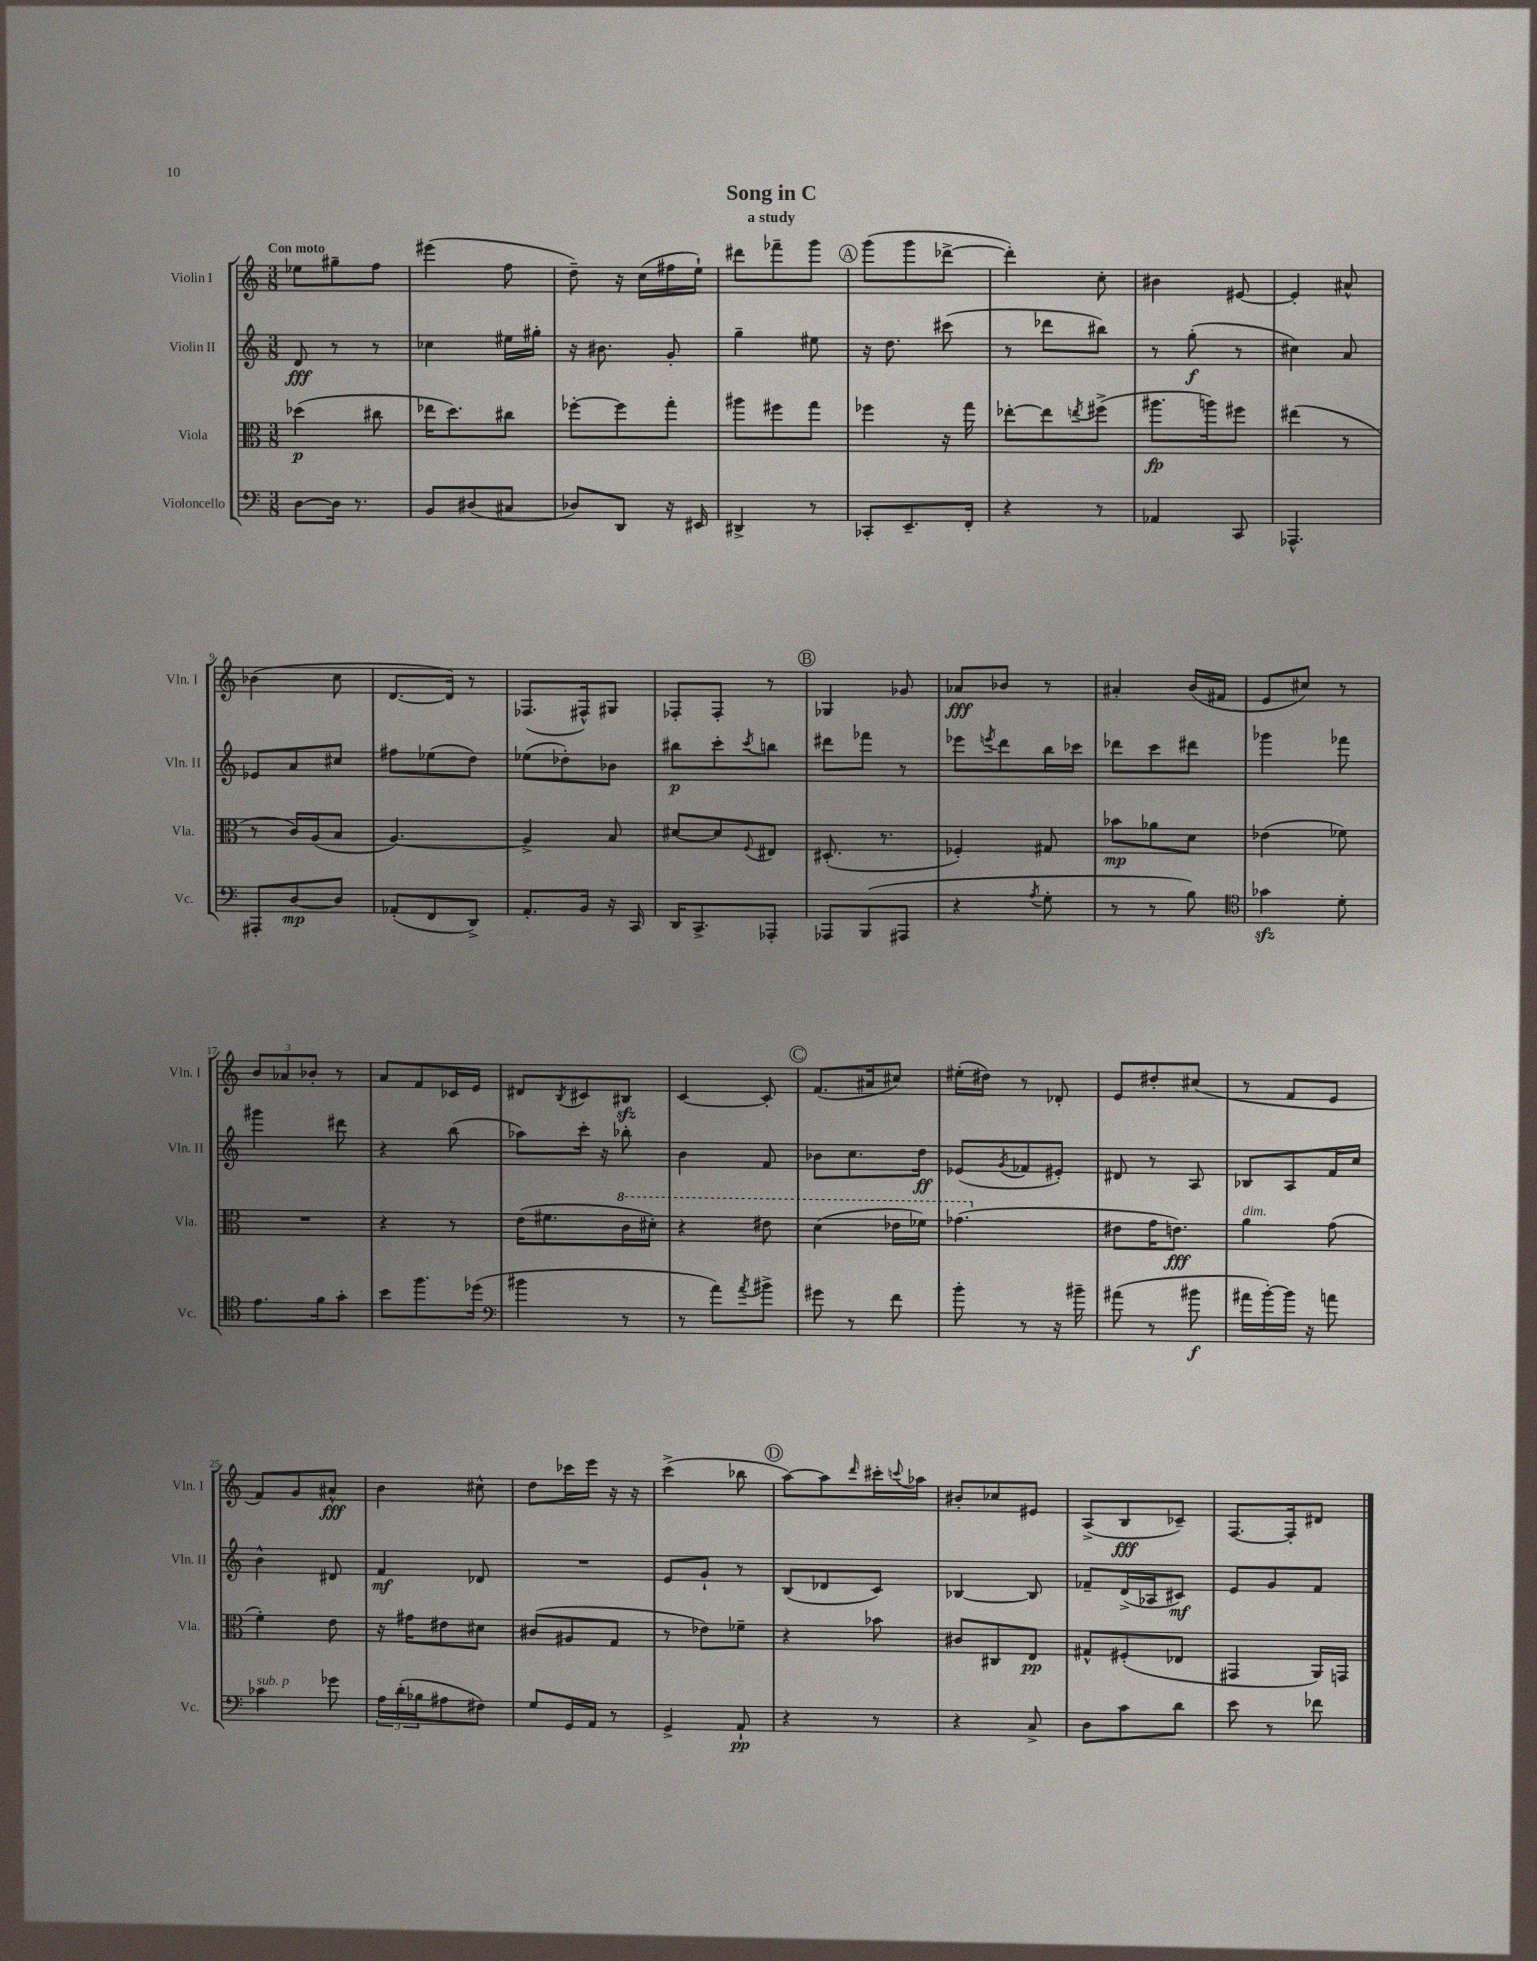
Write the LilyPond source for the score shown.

\header { title = "Song in C" subtitle = "a study" }
<<
\new StaffGroup <<
\new Staff = "s0" \with { instrumentName = "Violin I" shortInstrumentName = "Vln. I" } {
    \clef treble \key c \major \numericTimeSignature \time 3/8 \tempo "Con moto"
    ees''8 gis''8-- f''8 |
    eis'''4( f''8 |
    d''8--) r16 c''16( fis''16 e''16-!) |
    dis'''8 fes'''8-- g'''8 |
    \mark \markup { \circle "A" } g'''8( g'''8 des'''8~-> |
    des'''4-.) c''8-. |
    bis'4 eis'8~ |
    eis'4-. ais'8-^ |
    bes'4( c''8 |
    d'8.~ d'16) r8 |
    fes8.( fis16-^) gis8 |
    fes8-. fes8-. r8 |
    \mark \markup { \circle "B" } ges4 ges'8 |
    aes'8\fff bes'8 r8 |
    ais'4-. b'16( fis'16 |
    e'8 cis''8) r8 |
    \tuplet 3/2 { b'8 aes'8 bes'8-. } r8 |
    a'8 f'8 ces'16 e'16 |
    dis'8 \acciaccatura { b8 } cis'8 bis8\sfz |
    c'4~ c'8-. |
    \mark \markup { \circle "C" } f'8.( ais'16 cis''8) |
    eis''16-.( dis''16) r8 des'8-. |
    e'8 dis''8-. cis''8( |
    r8 f'8 e'8 |
    f'8) g'8 ais'8-^\fff |
    b'4 cis''8-^ |
    d''8 ces'''16 e'''16 r16 r16 |
    c'''4->( bes''8 |
    \mark \markup { \circle "D" } a''8~) a''8 \grace { d'''16 } cis'''16-. \appoggiatura { c'''8 } aes''16 |
    bis'8-. ces''8 eis'8 |
    a8->( b8\fff ces'8--) |
    f8.~ f16-. dis'8 \bar "|." |
}
\new Staff = "s1" \with { instrumentName = "Violin II" shortInstrumentName = "Vln. II" } {
    \clef treble \key c \major \numericTimeSignature \time 3/8
    d'8\fff r8 r8 |
    ces''4 eis''16 gis''16-. |
    r16 bis'8. g'8-. |
    g''4-- eis''8 |
    \mark \markup { \circle "A" } r16 d''8. cis'''8( |
    r8 des'''8 bis''8) |
    r8 g''8-.\f( r8 |
    cis''4) a'8 |
    ees'8 a'8 cis''8 |
    fis''8 ees''8( d''8) |
    ees''8( des''8-.) bes'8 |
    bis''8\p c'''8-. \acciaccatura { c'''8 } b''8 |
    \mark \markup { \circle "B" } dis'''8 fes'''8 r8 |
    ees'''8 \acciaccatura { e'''8 } d'''8 b''16 ces'''16 |
    des'''8 c'''8 dis'''8 |
    ges'''4 fes'''8 |
    gis'''4 dis'''8 |
    r4 b''8( |
    aes''8) c'''16-. r16 bes''8-. |
    b'4 f'8 |
    \mark \markup { \circle "C" } bes'8 c''8. d''16\ff |
    ees'8( \acciaccatura { g'8 } fes'8 eis'8-.) |
    dis'8 r8 a8 |
    bes8 a8 f'16 c''16 |
    b'4-^ dis'8 |
    f'4\mf des'8 |
    R4. |
    e'8 g'8-! r8 |
    \mark \markup { \circle "D" } b8( des'8 c'8) |
    bes4~ bes8 |
    fes'8-- d'16->( aes16 cis'8\mf) |
    e'8 g'8 f'8 \bar "|." |
}
\new Staff = "s2" \with { instrumentName = "Viola" shortInstrumentName = "Vla." } {
    \clef alto \key c \major \numericTimeSignature \time 3/8
    des''4\p( cis''8 |
    ees''16 d''8.) cis''8 |
    fes''8~-. fes''8 g''8-. |
    ais''8 fis''8 g''8 |
    \mark \markup { \circle "A" } fes''4 r16 g''16 |
    ees''8~-. ees''8 \acciaccatura { e''8 } fis''8->( |
    ais''8.\fp a''16) fis''8 |
    eis''4( r8 |
    r8 c'16) a16( b8 |
    a4.~) |
    a4-> b8 |
    dis'8~ dis'8 \appoggiatura { f8 } eis8 |
    \mark \markup { \circle "B" } dis8.-.( r8. |
    fes4-.) gis8 |
    bes'8\mp aes'8 d'8 |
    ees'4( fes'8) |
    R4. |
    r4 r8 |
    e'16( fis'8. \ottava #1 c''16 dis''16-.) |
    r4 eis''8 |
    \mark \markup { \circle "C" } d''4( ees''16 fes''16) |
    ges''4.( \ottava #0 |
    eis'8 g'16 e'8.\fff) |
    a'4^\markup { \italic "dim." } g'8( |
    f'4-.) e'8 |
    r16 gis'16 eis'8 dis'8 |
    cis'8( ais8 g8 |
    r8 ees'8) fes'8-- |
    \mark \markup { \circle "D" } r4 bes'8 |
    cis'8 cis8 e8\pp |
    gis8-^ fis8-.( ees8 |
    gis,4 a,16) g,16 \bar "|." |
}
\new Staff = "s3" \with { instrumentName = "Violoncello" shortInstrumentName = "Vc." } {
    \clef bass \key c \major \numericTimeSignature \time 3/8
    d8~ d16 r8. |
    b,8 dis8( cis8 |
    des8) d,8 r16 eis,16 |
    dis,4-> r8 |
    \mark \markup { \circle "A" } ces,8-. e,8.-- f,16-. |
    r4 r8 |
    aes,4 c,8 |
    aes,,4.-^ |
    ais,,8-. d8~\mp d8 |
    aes,8-.( f,8 d,8->) |
    a,8.-. b,16 r16 c,16 |
    d,16 c,8.-> aes,,8-. |
    \mark \markup { \circle "B" } aes,,8 b,,8( ais,,8 |
    r4 \acciaccatura { a8 } g8-. |
    r8 r8 b8) |
    \clef tenor ges'4\sfz d'8-. |
    e'8. f'16 g'8-. |
    b'8 f''8. des''16( |
    \clef bass bis'4 r8 |
    r8 a'8) \acciaccatura { a'8 } bis'8-> |
    \mark \markup { \circle "C" } gis'8 r8 f'8 |
    b'8-. r8 r16 bis'16-- |
    ais'8( r8 bis'8\f |
    ais'16 b'16~-.) b'16 r16 a'8 |
    ces'4^\markup { \italic "sub. p" } ges'8 |
    \tuplet 3/2 { a16 d'16-.( bes16 } ais8 fis8) |
    g8 g,16 a,16 r8 |
    g,4-> a,8-!\pp |
    \mark \markup { \circle "D" } r4 r8 |
    r4 c8-> |
    d8 c'8 d'8 |
    e'8 r8 fes'8 \bar "|." |
}
>>
>>
